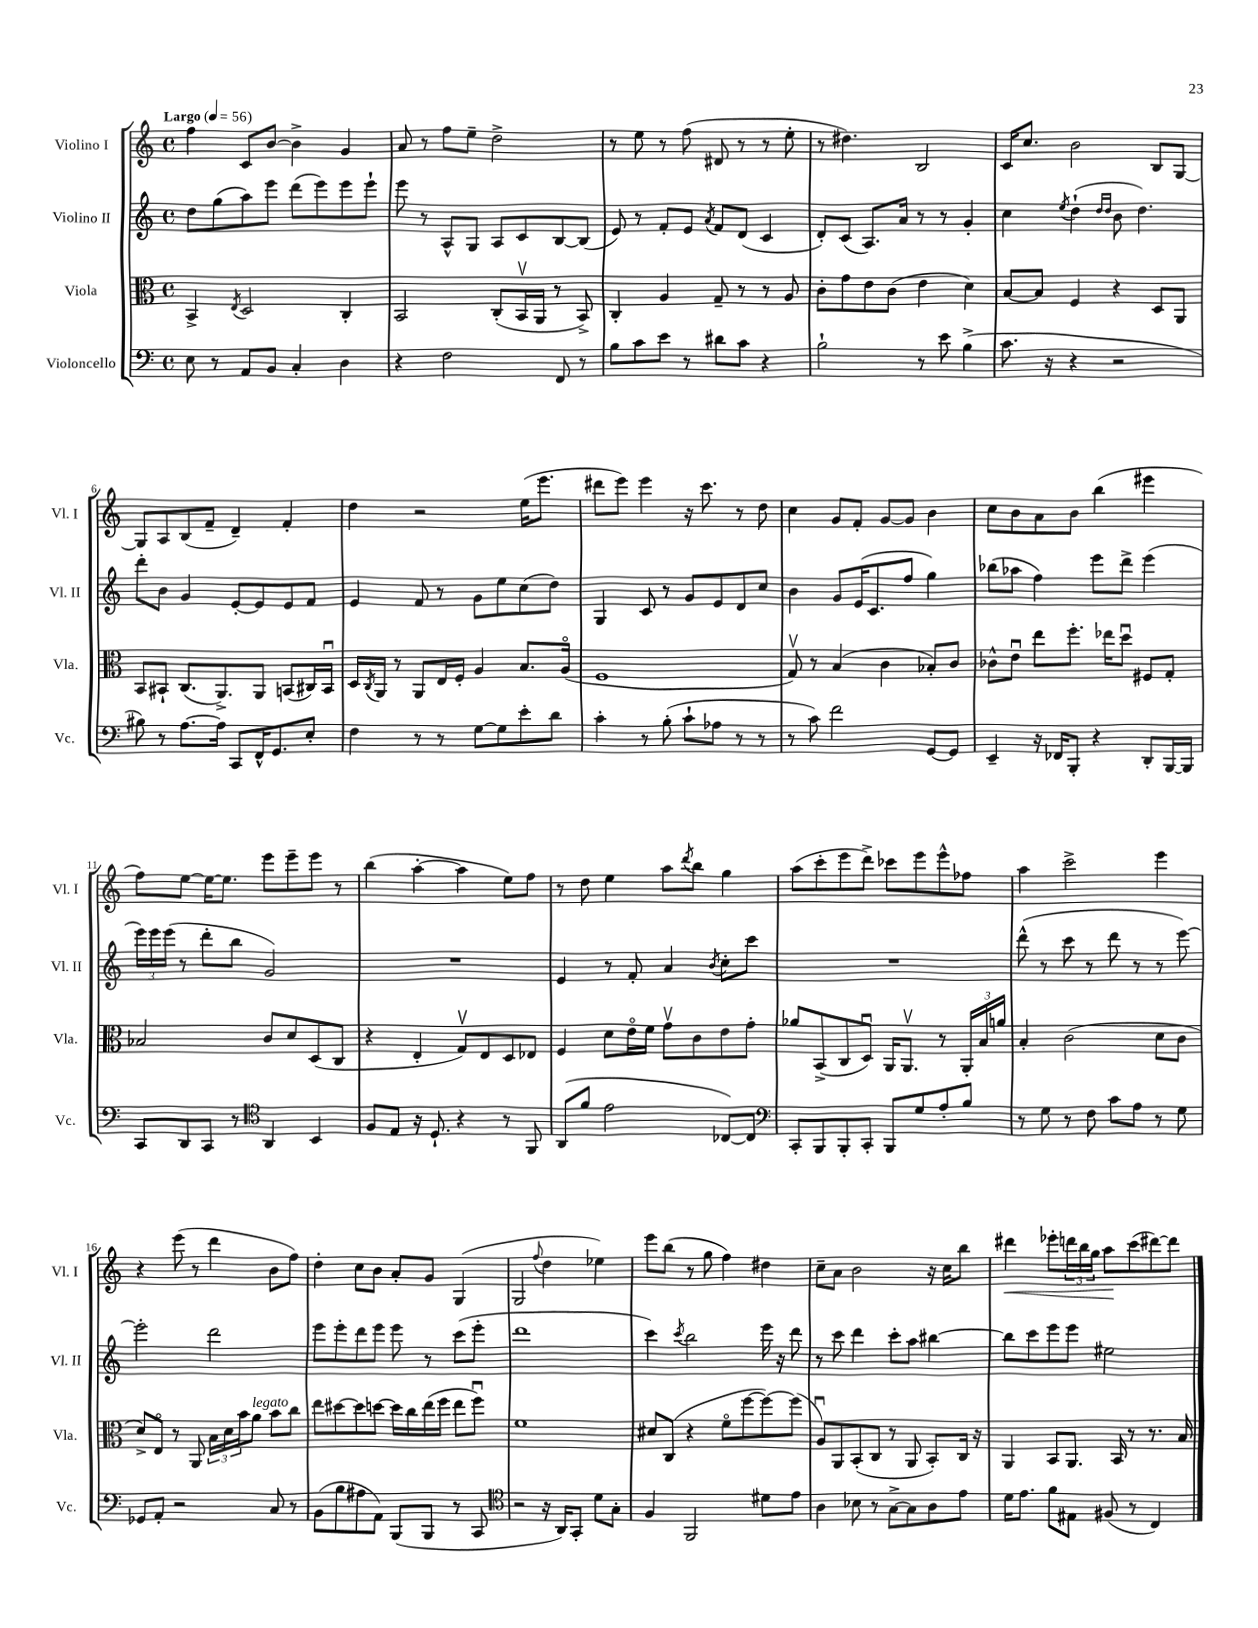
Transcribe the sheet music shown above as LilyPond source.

<<
\new StaffGroup <<
\new Staff = "s0" \with { instrumentName = "Violino I" shortInstrumentName = "Vl. I" } {
    \clef treble \key c \major \defaultTimeSignature \time 4/4 \tempo "Largo" 4 = 56
    f''4 c'8 b'8~ b'4-> g'4 |
    a'8 r8 f''8 e''8-- d''2-> |
    r8 e''8 r8 f''8( dis'8 r8 r8 e''8-. |
    r8 dis''4.) b2 |
    c'16 c''8. b'2 b8 g8~ |
    g8 a8 b8( f'8-- d'4--) f'4-. |
    d''4 r2 e''16( e'''8. |
    dis'''8 e'''8) e'''4 r16 c'''8. r8 d''8 |
    c''4 g'8 f'8-. g'8~ g'8 b'4 |
    c''8 b'8 a'8 b'8 b''4( eis'''4 |
    f''8) e''8~ e''16~ e''8. e'''8 e'''8-- e'''8 r8 |
    b''4( a''4~-. a''4 e''8) f''8 |
    r8 d''8 e''4 a''8 \acciaccatura { d'''8 } b''8 g''4 |
    a''8( c'''8-. e'''8 d'''8->) ces'''8 e'''8 e'''8-^ fes''8 |
    a''4 c'''2-> e'''4 |
    r4 e'''8( r8 d'''4 b'8 f''8) |
    d''4-. c''8 b'8 a'8-. g'8 g4( |
    g2 \appoggiatura { f''8 } d''4 ees''4) |
    e'''8 b''8( r8 g''8 f''4) dis''4 |
    c''8-- a'8 b'2 r16 c''16 b''8 |
    dis'''4\< ees'''8-. \tuplet 3/2 { d'''16 b''16 g''16 } a''8\! c'''8( dis'''8~) dis'''8 \bar "|." |
}
\new Staff = "s1" \with { instrumentName = "Violino II" shortInstrumentName = "Vl. II" } {
    \clef treble \key c \major \defaultTimeSignature \time 4/4
    d''8 g''8( a''8) e'''8 d'''8( e'''8) e'''8 e'''8-! |
    e'''8 r8 a8-^ g8 a8 c'8 b8~ b8( |
    e'8) r8 f'8-. e'8 \acciaccatura { a'8 } f'8 d'8( c'4 |
    d'8-.) c'8( a8.) a'16 r8 r8 g'4-. |
    c''4 \acciaccatura { e''8 } d''4-!( \grace { d''16 d''16 } b'8 d''4.) |
    d'''8-. b'8 g'4 e'8~-. e'8 e'8 f'8 |
    e'4 f'8 r8 g'8 e''8 c''8( d''8) |
    g4 c'8 r8 g'8 e'8 d'8 c''8 |
    b'4 g'8 e'16( c'8. f''8 g''4) |
    bes''8( aes''8 f''4) e'''8 d'''8-> e'''4( |
    \tuplet 3/2 { e'''16) e'''16 e'''16( } r8 d'''8-. b''8 g'2) |
    R1 |
    e'4 r8 f'8-. a'4 \acciaccatura { b'8 } c''8-. c'''8 |
    R1 |
    d'''8-^( r8 c'''8 r8 d'''8 r8 r8 e'''8~) |
    e'''2-. d'''2 |
    e'''8 e'''8-. d'''8 e'''8 e'''8 r8 c'''8( e'''8-. |
    d'''1 |
    c'''4) \acciaccatura { c'''8 } b''2 e'''16 r16 d'''8 |
    r8 c'''8 d'''4 c'''8-. a''8 bis''4~ |
    bis''8 c'''8 e'''8 e'''8 eis''2 \bar "|." |
}
\new Staff = "s2" \with { instrumentName = "Viola" shortInstrumentName = "Vla." } {
    \clef alto \key c \major \defaultTimeSignature \time 4/4
    b,4-> \acciaccatura { e8 } d2 c4-. |
    b,2 c8-.( b,16\upbow a,16 r8 b,8->) |
    c4-. a4 g8-- r8 r8 a8 |
    c'8-. g'8 e'8 c'8( e'4 d'4) |
    b8~ b8 f4 r4 d8 a,8 |
    b,8 bis,8-! c8.( a,8.->) a,8 b,8( cis16) b,16\downbow |
    d16 \acciaccatura { c8 } a,16 r8 a,8 e16 f16-. a4 b8. a16\flageolet( |
    f1 |
    g8\upbow) r8 b4( c'4 bes8-.) c'8 |
    ces'8-^ e'8\downbow e''8 f''8.-. ees''16 d''8\downbow fis8 g8-. |
    bes2 c'8 d'8 d8( c8 |
    r4 e4-. g8\upbow) e8 d8 ees8 |
    f4 d'8 e'16\flageolet f'16 g'8\upbow c'8 e'8 g'8-. |
    aes'8 b,8->( c8 d8\downbow) a,16 a,8.\upbow r8 \tuplet 3/2 { a,16-. b16 a'16 } |
    b4-. c'2( d'8 c'8 |
    d'8->) e8\flageolet r8 a,8 \tuplet 3/2 { b16 d'16 b'16 } a'8^\markup { \italic "legato" } b'8 c''8 |
    e''8 dis''8~ dis''8 d''8~ d''16 c''16 e''16( f''16 e''8 f''8\downbow) |
    f'1 |
    dis'8 c8( r4 f'8\flageolet f''8~ f''8~) f''8( |
    a8\downbow) a,8 b,8-.( c8 r8 a,8 b,8-.) c16 r16 |
    a,4 b,8 a,8. b,16 r8 r8. b16 \bar "|." |
}
\new Staff = "s3" \with { instrumentName = "Violoncello" shortInstrumentName = "Vc." } {
    \clef bass \key c \major \defaultTimeSignature \time 4/4
    e8 r8 a,8 b,8 c4-. d4 |
    r4 f2 f,8 r8 |
    b8 c'8 e'8 r8 dis'8 c'8 r4 |
    b2-! r8 e'8 b4->( |
    c'8. r16 r4 r2 |
    bis8) r8 a8.~ a16 c,8 f,16-^ g,8. e8-. |
    f4 r8 r8 g8~ g8 e'8-. d'8 |
    c'4-. r8 b8-.( c'8-! aes8 r8 r8 |
    r8 c'8) f'2 g,8~ g,8 |
    e,4-- r16 fes,16 b,,8-. r4 d,8-. b,,16~ b,,16 |
    c,8 d,8 c,8 r8 \clef tenor a,4 b,4 |
    f8 e8 r16 d8.-! r4 r8 f,8 |
    a,8( f'8 e'2 ces8~) ces8 |
    \clef bass c,8-. b,,8 b,,8-. c,8-. b,,8 g8 a8-. b8 |
    r8 g8 r8 f8 c'8 a8 r8 g8 |
    ges,8 a,8-. r2 c8 r8 |
    b,8( b8 ais8 a,8) b,,8( b,,8 r8 c,8 |
    \clef tenor r2 r16 a,16) g,8-. d'8 g8-. |
    f4 f,2 dis'8 e'8 |
    a4 bes8 r8 g8~-> g8 a8 e'8 |
    d'16 e'8. f'8 eis8 fis8( r8 c4) \bar "|." |
}
>>
>>
